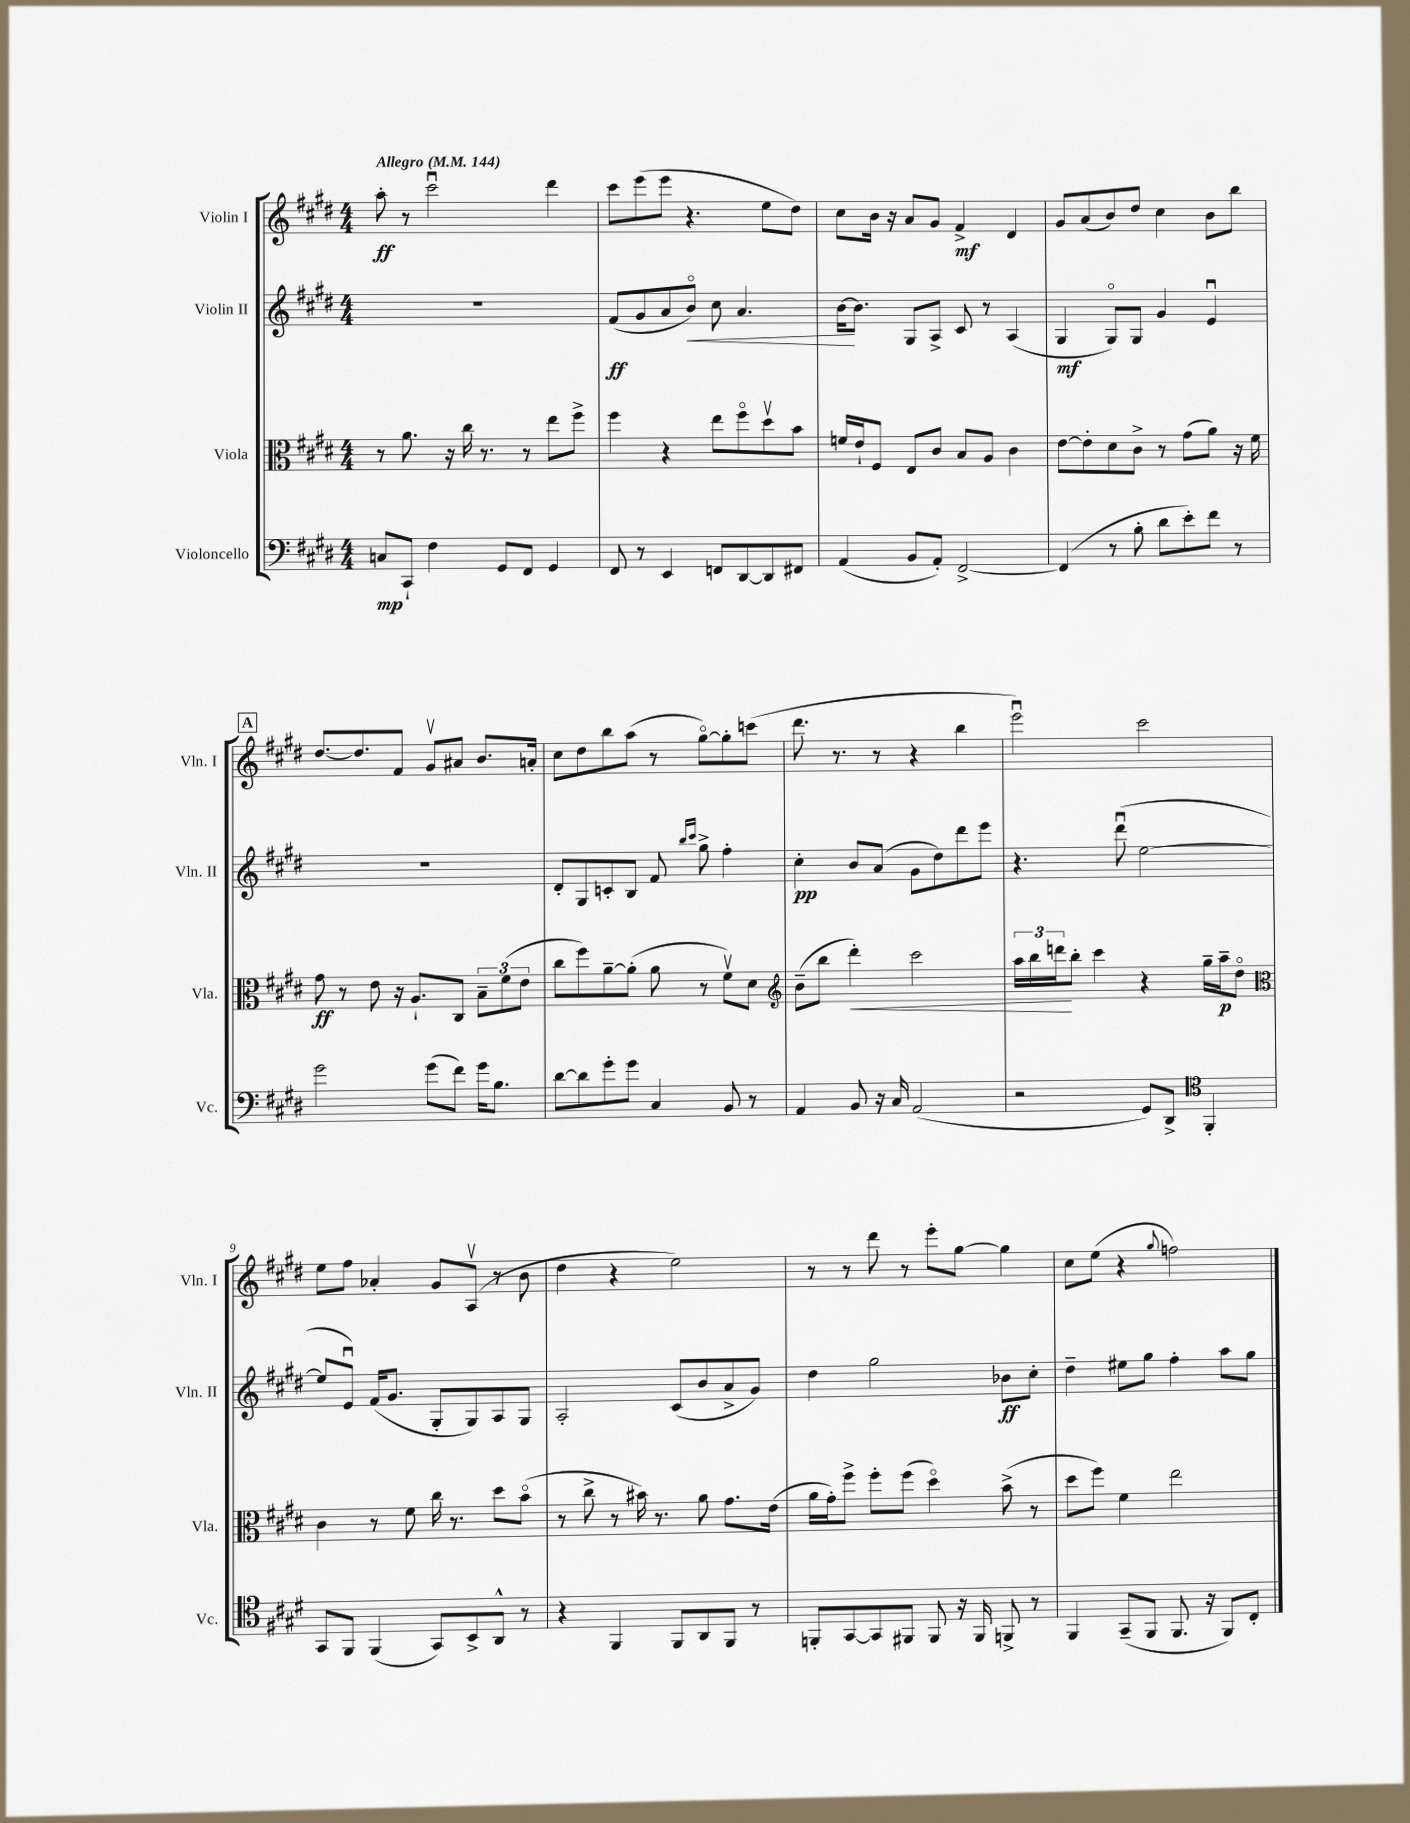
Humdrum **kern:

**kern	**kern	**kern	**kern
*staff4	*staff3	*staff2	*staff1
*clefF4	*clefC3	*clefG2	*clefG2
*k[f#c#g#d#]	*k[f#c#g#d#]	*k[f#c#g#d#]	*k[f#c#g#d#]
*M4/4	*M4/4	*M4/4	*M4/4
*MM144	*MM144	*MM144	*MM144
8C/L	8r	1r	8aa'\
8CC#`/J	8.a\	.	8r
4F#\	.	.	2ccc#u\
.	16r	.	.
.	16cc#\	.	.
.	8.r	.	.
8GG#/L	.	.	.
8FF#/J	8r	.	.
4GG#/	8ee\L	.	4ddd#\
.	8ff#^\J	.	.
=	=	=	=
8FF#/	4ff#\	(8f#/L	8ccc#\L
8r	.	8g#/	(8eee\
4EE/	4r	8a/	8eee\J
.	.	8bo/J)	4.r
8FF/L	8ee\L	8cc#\	.
[8DD#/	8ff#o\	4.a/	.
8DD#/]	8dd#v\	.	8ee\L
8FF#/J	8b\J	.	8dd#\J)
=	=	=	=
(4AA/	16f/LL	[16b\LK	8cc#\L
.	16e`/J	8.b\]J	.
.	8F#/J	.	16b\Jk
.	.	.	16r
8BB/L	8E/L	8G#/L	8a/L
8AA'/J)	8c#/J	8A^/J	8g#/J
[2FF#^/	8B/L	8c#/	4f#^/
.	8A/J	8r	.
.	4c#\	(4A/	4d#/
=	=	=	=
(4FF#/]	[8e\L	4G#/	8g#/L
.	8e'\]	.	(8a/
8r	8d#\	8G#o/L)	8b/)
8B'\	8c#^\J	8G#/J	8dd#/J
8d#\L	8r	4g#/	4cc#\
8e'\)	(8g#\L	.	.
8f#\J	8a\J)	4eu/	8b\L
8r	16r	.	8bb\J
.	16f#\	.	.
=	=	=	=
2g#\	8g#\	1r	[8.dd#/L
.	8r	.	.
.	.	.	8.dd#/]
.	8e\	.	.
.	16r	.	8f#/J
.	8.A`/L	.	.
(8g#\L	.	.	8g#v/L
8f#\J)	8C#/J	.	8a#/J
16g#\LK	12B~\L	.	8.b/L
8.B\J	.	.	.
.	(12f#\	.	.
.	12e\J	.	.
.	.	.	16a'/Jk
=	=	=	=
[8d#\L	8cc#\L	8d#'/L	8cc#\L
8d#\]	8ff#\)	8G#/	8dd#\
8g#'\	[8a~\	8c'/	8bb\
8g#\J	(8a'\]J	8B/J	(8aa\J
4C#/	8a\	8f#/	8r
.	.	16qqbb/LL	.
.	.	16qqccc#/JJ	.
.	8r	8gg#^\	[8gg#o\L)
8BB/	8f#v\L)	4ff#'\	8gg#'\]
8r	8d#\J	.	(8ccc\J
=	=	=	=
*	*clefG2	*	*
4AA/	(8b~\L	4cc#'\	8.ddd#\
.	8bb\J	.	.
.	.	.	8.r
8BB/	4ddd#'\)	8b/L	.
16r	.	(8a/J	8r
16C#/	.	.	.
(2AA/	2ccc#\	8g#\L	4r
.	.	8dd#\)	.
.	.	8ddd#\	4bb\
.	.	8eee\J	.
=	=	=	=
2r	24aa\LL	4.r	2eeeu\)
.	24bb\	.	.
.	24ddd\J	.	.
.	8bb'\J	.	.
.	4ccc#\	.	.
.	.	(8ddd#u\	.
8GG#/L)	4r	[2ee\	2ccc#\
8DD#^/J	.	.	.
*clefC4	*	*	*
4FF#'/	16gg#~\LL	.	.
.	16aa~\J	.	.
.	8dd#o\J	.	.
=	=	=	=
*	*clefC3	*	*
8GG#/L	4c#\	8ee/]L	8ee\L
8FF#/J	.	8eu/J)	8ff#\J
(4FF#/	8r	(16f#/LK	4a-'/
.	.	8.g#/J	.
.	8f#\	.	.
8GG#/L)	16cc#\	8G#'/L	8g#/L
.	8.r	.	.
8BB^/	.	8G#/)	(8Av/J
8AA^^/J	8dd#\L	8A/	8r
8r	(8bo\J	8G#/J	8b\
=	=	=	=
4r	8r	2A'/	4dd#\
.	8cc#^\	.	.
4FF#/	8r	.	4r
.	16b#\)	.	.
.	8.r	.	.
8FF#/L	.	(8c#/L	2ee\)
8AA/	8a\	8b/	.
8FF#/J	8.g#\L	8a^/	.
8r	.	8g#/J)	.
.	(16e\Jk	.	.
=	=	=	=
8FF'/L	16a\LL	4dd#\	8r
.	16g#'\J)	.	.
[8GG#/	8ff#^\J	.	8r
8GG#/]	8ff#'\L	2gg#\	8ddd#\
8FF#/J	(8ff#\J	.	8r
8FF#/	4dd#o\)	.	8eee'\L
16r	.	.	[8gg#\J
16FF#/	.	.	.
8FF^/	(8b^\	8b-\L	4gg#\]
8r	8r	8cc#'\J	.
=	=	=	=
4FF#/	8dd#\L	4dd#~\	8cc#\L
.	8ff#\J)	.	(8ee\J
(8GG#~/L	4f#\	8ee#\L	4r
8FF#/J	.	8gg#\J	.
.	.	.	8qqgg#/
8.FF#/	2ee\	4ff#'\	2ff\)
16r	.	.	.
8FF#/L)	.	8aa\L	.
8C#'/J	.	8gg#\J	.
==	==	==	==
*-	*-	*-	*-
